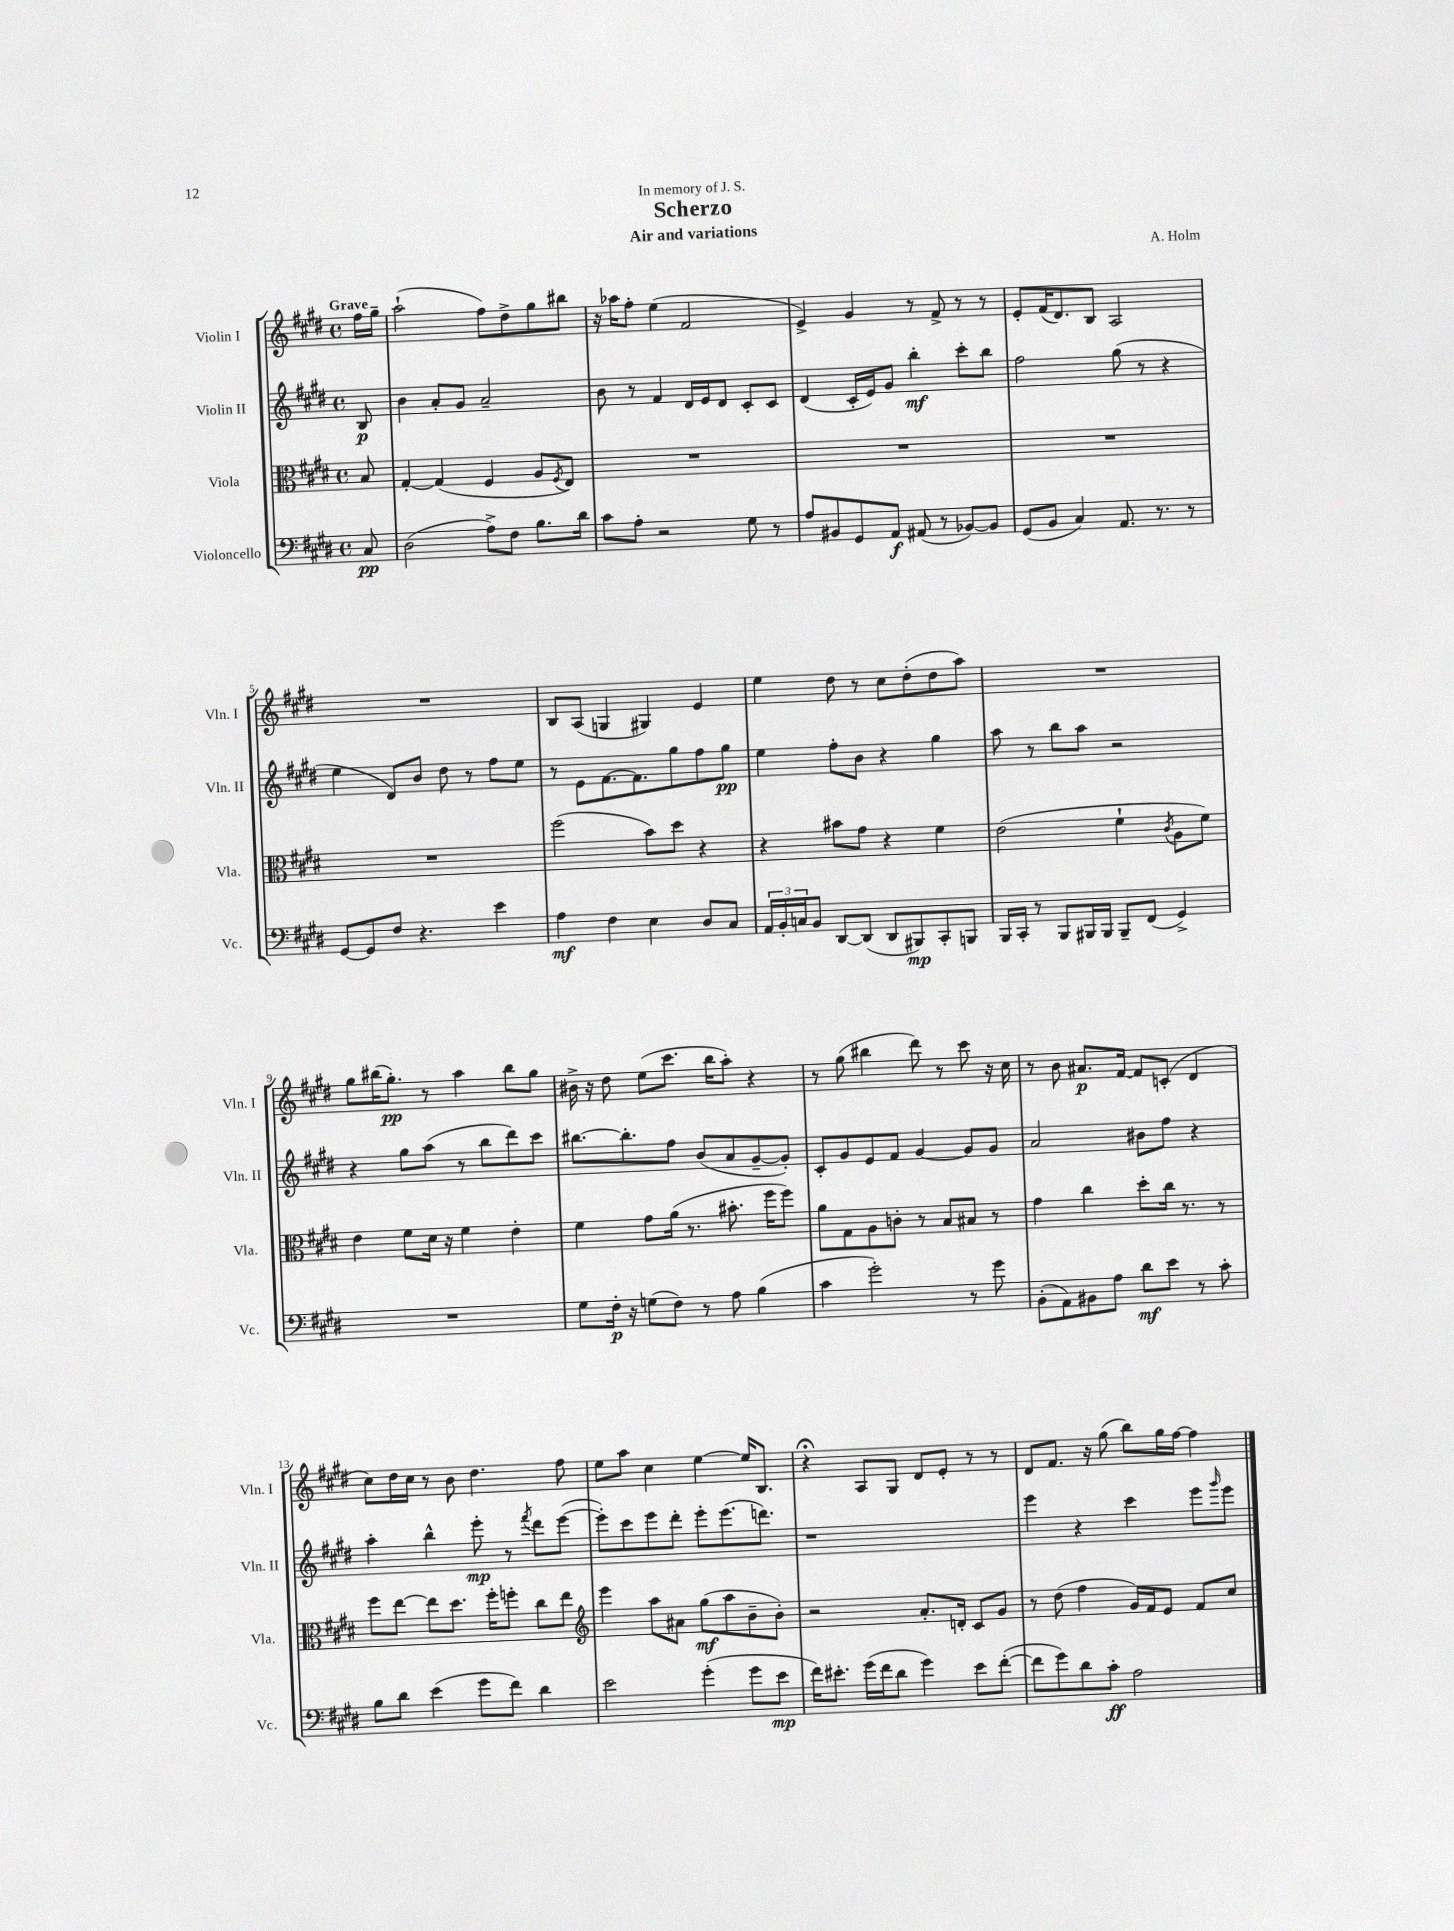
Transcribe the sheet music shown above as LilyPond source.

\header { title = "Scherzo" composer = "A. Holm" subtitle = "Air and variations" dedication = "In memory of J. S." }
<<
\new StaffGroup <<
\new Staff = "s0" \with { instrumentName = "Violin I" shortInstrumentName = "Vln. I" } {
    \clef treble \key e \major \defaultTimeSignature \time 4/4 \partial 8 \tempo "Grave"
    fis''16 gis''16-- |
    a''2-!( fis''8) dis''8-> gis''8 bis''8 |
    r16 aes''16 fis''8-. e''4( fis'2 |
    e'4->) gis'4 r8 fis'8-> r8 r8 |
    e'8-. fis'16( dis'8.) b8 a2 |
    R1 |
    b8 a8( g4 gis4) e'4 |
    e''4 dis''8 r8 cis''8 dis''8-.( dis''8 a''8) |
    R1 |
    gis''8 bis''16( gis''8.-.\pp) r8 a''4 bis''8 gis''8 |
    bis'16-> r16 dis''8 e''8( cis'''8. b''16 a''8-.) r4 |
    r8 gis''8( bis''4 dis'''8) r8 cis'''8 r16 cis''16 |
    r8 b'8 ais'8.\p fis'16~ fis'8 c'8-.( dis'4 |
    cis''8) dis''16 cis''16 r8 b'8 dis''4. fis''8 |
    e''8 a''8 cis''4 e''4~ e''16 b8. |
    r4\fermata a8 gis8 dis'8 e'8-. r8 r8 |
    dis'8 fis'8. r16 gis''8( b''8) gis''16 fis''16~ fis''4 \bar "|." |
}
\new Staff = "s1" \with { instrumentName = "Violin II" shortInstrumentName = "Vln. II" } {
    \clef treble \key e \major \defaultTimeSignature \time 4/4 \partial 8
    b8\p |
    b'4 a'8-. gis'8 a'2-- |
    b'8 r8 fis'4 dis'16 e'16 dis'8 cis'8-. cis'8 |
    dis'4( cis'16-. e'16) gis'8 b''4-.\mf cis'''8-. b''8 |
    fis''2 gis''8( r8 r4 |
    e''4 dis'8) b'8 dis''8 r8 fis''8 e''8 |
    r8 e'8 fis'8.~ fis'8. gis''8 fis''8 gis''8\pp |
    e''4 fis''8-. b'8 r4 gis''4 |
    a''8 r8 b''8 a''8 r2 |
    r4 gis''8 a''8( r8 b''8 dis'''8) cis'''8 |
    bis''8.~ bis''8.-. fis''8 b'8( a'8 gis'8~-- gis'8-.) |
    cis'8-. gis'8 e'8 fis'8 gis'4~ gis'8 gis'8 |
    a'2 bis'8 fis''8 r4 |
    a''4-. b''4-^ e'''8-.\mp r8 \acciaccatura { fis'''8 } dis'''8 e'''8~( |
    e'''8-.) cis'''8 e'''8 dis'''8-. e'''8-. e'''8.( d'''8.) |
    r1 |
    e'''4 r4 cis'''4 e'''8 \grace { gis'''16 } e'''8 \bar "|." |
}
\new Staff = "s2" \with { instrumentName = "Viola" shortInstrumentName = "Vla." } {
    \clef alto \key e \major \defaultTimeSignature \time 4/4 \partial 8
    b8 |
    gis4~-. gis4( fis4 a8 \acciaccatura { fis8 } e8) |
    R1 |
    R1 |
    R1 |
    R1 |
    fis''2( b'8) dis''8 r4 |
    r4 bis'8 gis'8 r4 fis'4 |
    e'2( fis'4-! \acciaccatura { cis'8 } a8 fis'8) |
    e'4 fis'8 dis'16 r16 fis'4 e'4-. |
    fis'4 gis'8 a'16( r8. bis'8.-. fis''16 fis''8) |
    a'8 gis8 a8 c'8-. r8 b8 bis8 r8 |
    gis'4 cis''4 dis''8-. cis''16 r8. r8 |
    fis''8 e''8~ e''8 dis''8. fis''16-. f''8-. cis''8 e''8 |
    \clef treble e'''4 a''8 ais'8 gis''8\mf( a''8 b'8-- b'8-.) |
    r2 a'8.-. d'16-. cis'8 gis'8 |
    r8 dis''8( fis''4 gis'16) fis'16 e'8 fis'8 cis''8 \bar "|." |
}
\new Staff = "s3" \with { instrumentName = "Violoncello" shortInstrumentName = "Vc." } {
    \clef bass \key e \major \defaultTimeSignature \time 4/4 \partial 8
    cis8\pp |
    dis2( a8->) fis8 b8. dis'16 |
    cis'8 a8-. r2 gis8 r8 |
    a8 bis,8 gis,8 a,8\f ais,8( r8 bes,8~) bes,8 |
    gis,8( b,8 cis4) a,8. r8. r8 |
    gis,8~ gis,8 fis8 r4. e'4 |
    a4\mf fis4 e4 dis8 cis8 |
    \tuplet 3/2 { a,16 b,16-. c16 } b,8 dis,8~ dis,8( dis,8 bis,,8\mp) cis,8-. b,,8 |
    b,,16 cis,16-. r8 b,,8 bis,,16 bis,,16 bis,,8-- fis,8( gis,4->) |
    R1 |
    gis8 fis16-.\p r16 g8( fis8) r8 a8 b4( |
    cis'4 gis'2-.) r8 gis'8 |
    b,8-.( a,8) bis,8 a8 dis'8\mf e'8 r8 cis'8-. |
    b8 dis'8 e'4( gis'8 fis'8) dis'4 |
    e'2 gis'4-.( gis'8 e'8\mp |
    fis'16) eis'8.-. gis'16( fis'16 dis'8 gis'4) eis'8 fis'8~-.( |
    fis'8 gis'8) dis'8 cis'8-.\ff a2 \bar "|." |
}
>>
>>
